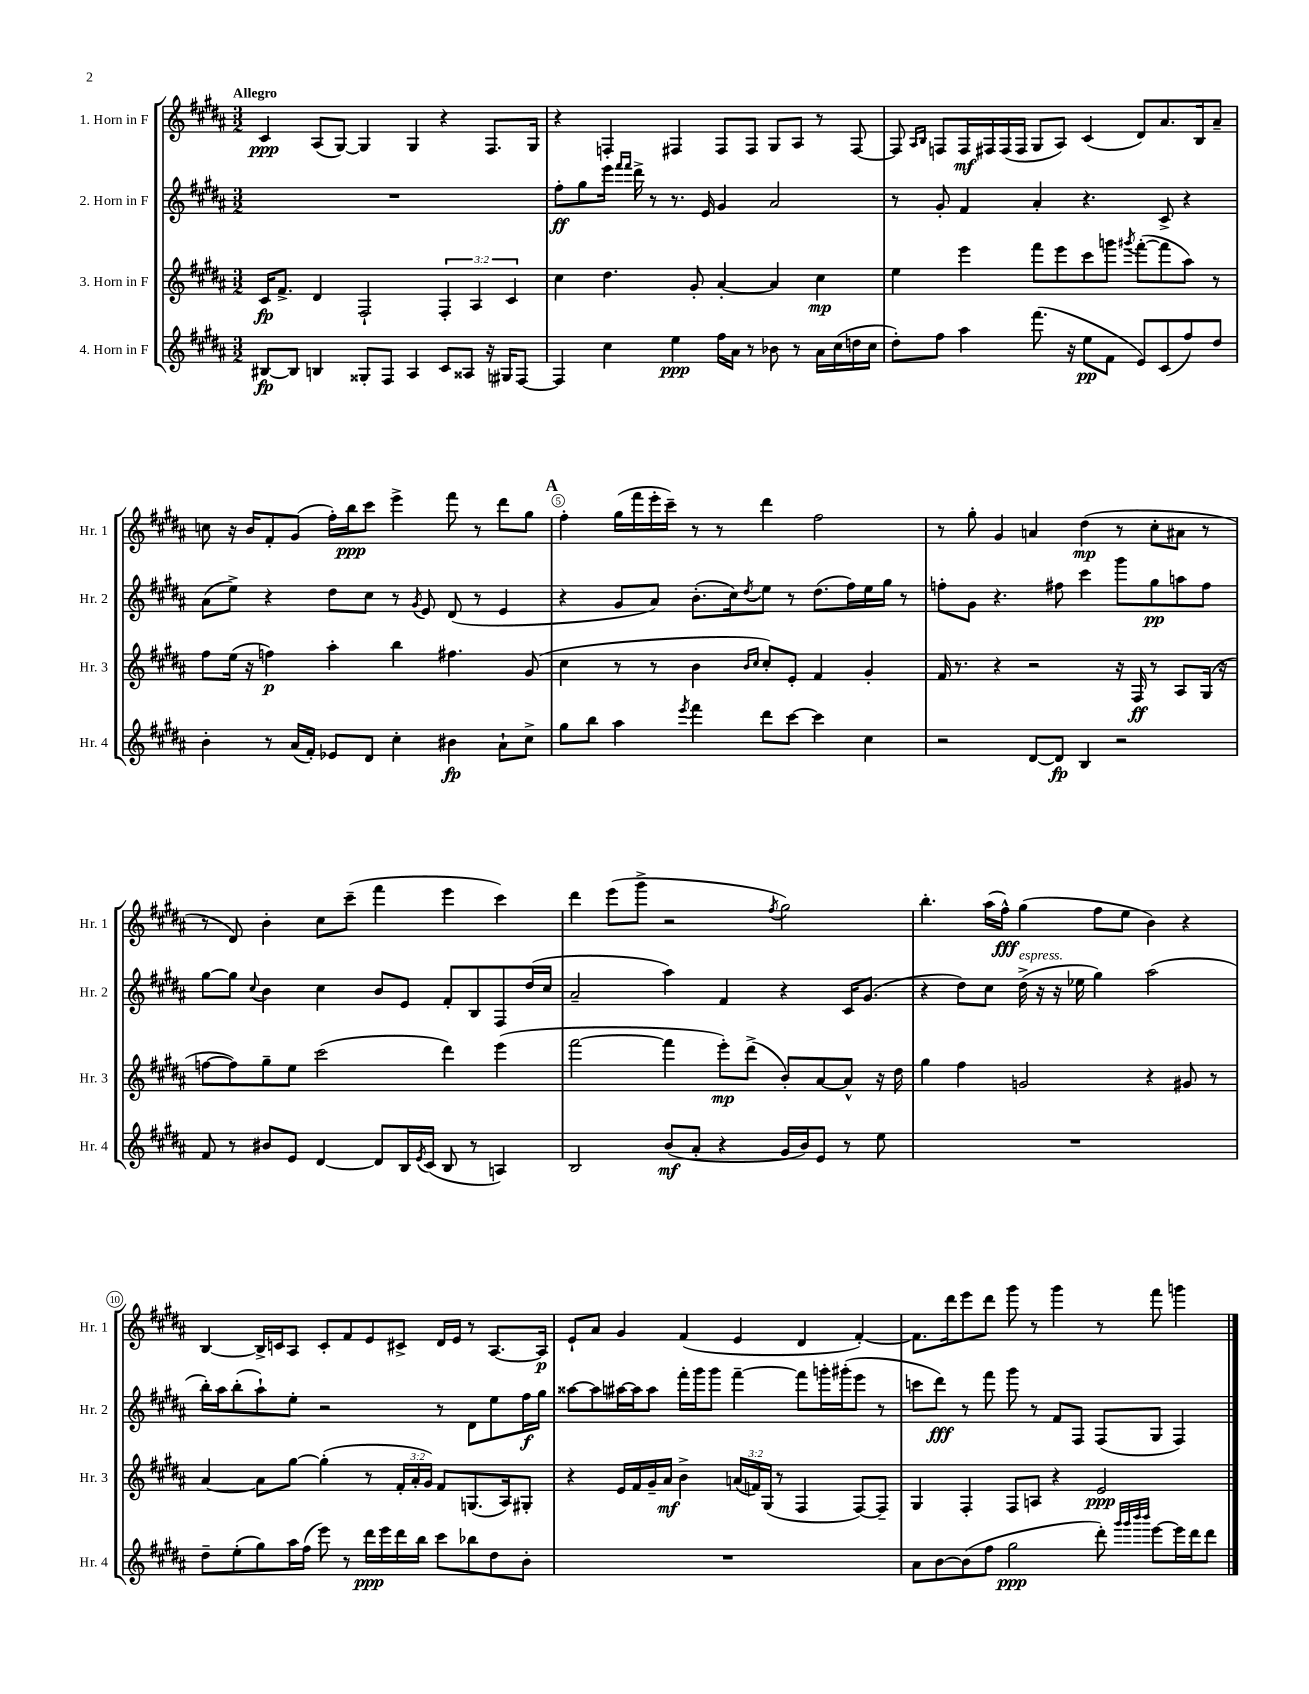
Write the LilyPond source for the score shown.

<<
\new StaffGroup <<
\new Staff = "s0" \with { instrumentName = "1. Horn in F" shortInstrumentName = "Hr. 1" } {
    \clef treble \key b \major \numericTimeSignature \time 3/2 \tempo "Allegro"
    cis'4\ppp ais8( gis8~) gis4 gis4 r4 fis8. gis16 |
    r4 f4-. fis4 fis8 fis8 gis8 ais8 r8 fis8~ |
    fis8 \grace { ais16 b16 } f8 f16\mf fis16 fis16( fis16 gis8 ais8) cis'4( dis'8) ais'8. b16 ais'8-- |
    c''8 r16 b'16 fis'8-. gis'8( fis''16-.) b''16\ppp cis'''8 e'''4-> fis'''8 r8 dis'''8 gis''8 |
    \mark \markup { \bold "A" } fis''4-. gis''16( fis'''16 e'''16-. cis'''16--) r8 r8 dis'''4 fis''2 |
    r8 gis''8-. gis'4 a'4 dis''4\mp( r8 cis''8-. ais'8 r8 |
    r8 dis'8) b'4-. cis''8 cis'''8--( fis'''4 e'''4 cis'''4) |
    dis'''4 e'''8( gis'''8-> r2 \acciaccatura { fis''8 } gis''2) |
    b''4.-. ais''16( fis''16-^\fff) gis''4( fis''8 e''8 b'4) r4 |
    b4~ b16-> c'16 ais8 c'8-. fis'8 e'8 cis'8-> dis'16 e'16 r8 ais8.~ ais16\p |
    e'8-! ais'8 gis'4 fis'4( e'4 dis'4 fis'4~-.) |
    fis'8. dis'''16 e'''8 dis'''8 gis'''8 r8 gis'''4 r8 fis'''8 g'''4 \bar "|." |
}
\new Staff = "s1" \with { instrumentName = "2. Horn in F" shortInstrumentName = "Hr. 2" } {
    \clef treble \key b \major \numericTimeSignature \time 3/2
    R1. |
    fis''8-.\ff gis''8 e'''16 \grace { fis'''16 fis'''16 } dis'''16-> r8 r8. e'16 gis'4 ais'2 |
    r8 gis'8-. fis'4 ais'4-. r4. cis'8-> r4 |
    ais'8( e''8->) r4 dis''8 cis''8 r8 \acciaccatura { gis'8 } e'8 dis'8( r8 e'4 |
    \mark \markup { \bold "A" } r4 gis'8 ais'8) b'8.-.( cis''16) \acciaccatura { dis''8 } e''8 r8 dis''8.( fis''16) e''16 gis''16 r8 |
    f''8-. gis'8 r4. fis''8 cis'''4 gis'''8 gis''8\pp a''8 fis''8 |
    gis''8~ gis''8 \appoggiatura { cis''8 } b'4 cis''4 b'8 e'8 fis'8-. b8 fis8 dis''16( cis''16 |
    ais'2-- ais''4) fis'4 r4 cis'16 gis'8.( |
    r4 dis''8) cis''8 dis''16->^\markup { \italic "espress." }( r16 r16 ees''16 gis''4) ais''2( |
    b''16-.) ais''16 b''8-.( ais''8-!) e''8-. r2 r8 dis'8 e''8 fis''16\f gis''16 |
    aisis''8~ aisis''8 ais''16~ ais''16 ais''8 fis'''16-. gis'''16 gis'''8 fis'''4~-- fis'''8 g'''16-. gis'''16-.( e'''8 r8 |
    c'''8 dis'''8\fff) r8 fis'''8 gis'''8 r8 fis'8 fis8 fis8( gis8 fis4) \bar "|." |
}
\new Staff = "s2" \with { instrumentName = "3. Horn in F" shortInstrumentName = "Hr. 3" } {
    \clef treble \key b \major \numericTimeSignature \time 3/2 \override Staff.TupletNumber.text = #tuplet-number::calc-fraction-text
    cis'16\fp fis'8.-> dis'4 fis2-! \tuplet 3/2 { fis4-. ais4 cis'4 } |
    cis''4 dis''4. gis'8-. ais'4~-. ais'4 cis''4\mp |
    e''4 e'''4 fis'''8 e'''8 cis'''8 g'''8 \acciaccatura { gis'''8 } fis'''8~-.( fis'''8 ais''8) r8 |
    fis''8 e''16( r16 f''4\p) ais''4-. b''4 fis''4. gis'8( |
    \mark \markup { \bold "A" } cis''4 r8 r8 b'4 \grace { b'16 cis''16 } cis''8-.) e'8-. fis'4 gis'4-. |
    fis'16 r8. r4 r2 r16 fis16\ff r8 ais8 gis16( r16 |
    f''8~ f''8) gis''8-- e''8 cis'''2( dis'''4) e'''4( |
    fis'''2~ fis'''4 e'''8-.\mp) dis'''8->( b'8-.) ais'8~ ais'8-^ r16 dis''16 |
    gis''4 fis''4 g'2 r4 gis'8 r8 |
    ais'4~ ais'8 gis''8~ gis''4-.( r8 \tuplet 3/2 { fis'16-. ais'16-. gis'16) } fis'8 g8.( ais16) gis8-. |
    r4 e'16 fis'16 gis'16-- ais'16\mf b'4-> \tuplet 3/2 { a'16( f'16) gis16( } r8 fis4 fis8~) fis8-- |
    gis4 fis4-. fis8 a8 r4 e'2\ppp \bar "|." |
}
\new Staff = "s3" \with { instrumentName = "4. Horn in F" shortInstrumentName = "Hr. 4" } {
    \clef treble \key b \major \numericTimeSignature \time 3/2
    bis8~\fp bis8 b4 gisis8-. fis8 ais4 cis'8 aisis8 r16 gis16 fis8~ |
    fis4 cis''4 e''4\ppp fis''16 ais'16 r8 bes'8 r8 ais'16 cis''16( d''16 cis''16 |
    dis''8-.) fis''8 ais''4 fis'''8.( r16 e''8\pp fis'8 e'8) cis'8( fis''8) dis''8 |
    b'4-. r8 ais'16( fis'16-.) ees'8 dis'8 cis''4-. bis'4\fp ais'8-! cis''8-> |
    \mark \markup { \bold "A" } gis''8 b''8 ais''4 \acciaccatura { e'''8 } fis'''4 dis'''8 cis'''8~ cis'''4 cis''4 |
    r2 dis'8~ dis'8\fp b4 r2 |
    fis'8 r8 bis'8 e'8 dis'4~ dis'8 b16 \acciaccatura { e'8 } cis'16( b8 r8 a4) |
    b2 b'8\mf( ais'8-. r4 gis'16 b'16) e'8 r8 e''8 |
    R1. |
    dis''8-- e''8-.( gis''8) ais''16 fis''16( e'''8) r8 dis'''16\ppp e'''16 dis'''16 b''16 cis'''8 bes''8 dis''8 b'8-. |
    R1. |
    ais'8 b'8~ b'8( fis''8 gis''2\ppp dis'''8-.) \grace { gis'''32 gis'''32 b'''32 b'''32 } e'''8~ e'''16 dis'''16 dis'''8 \bar "|." |
}
>>
>>
\layout { \context { \Score \override BarNumber.break-visibility = ##(#f #t #t) barNumberVisibility = #(every-nth-bar-number-visible 5) \override BarNumber.stencil = #(make-stencil-circler 0.1 0.3 ly:text-interface::print) } }
